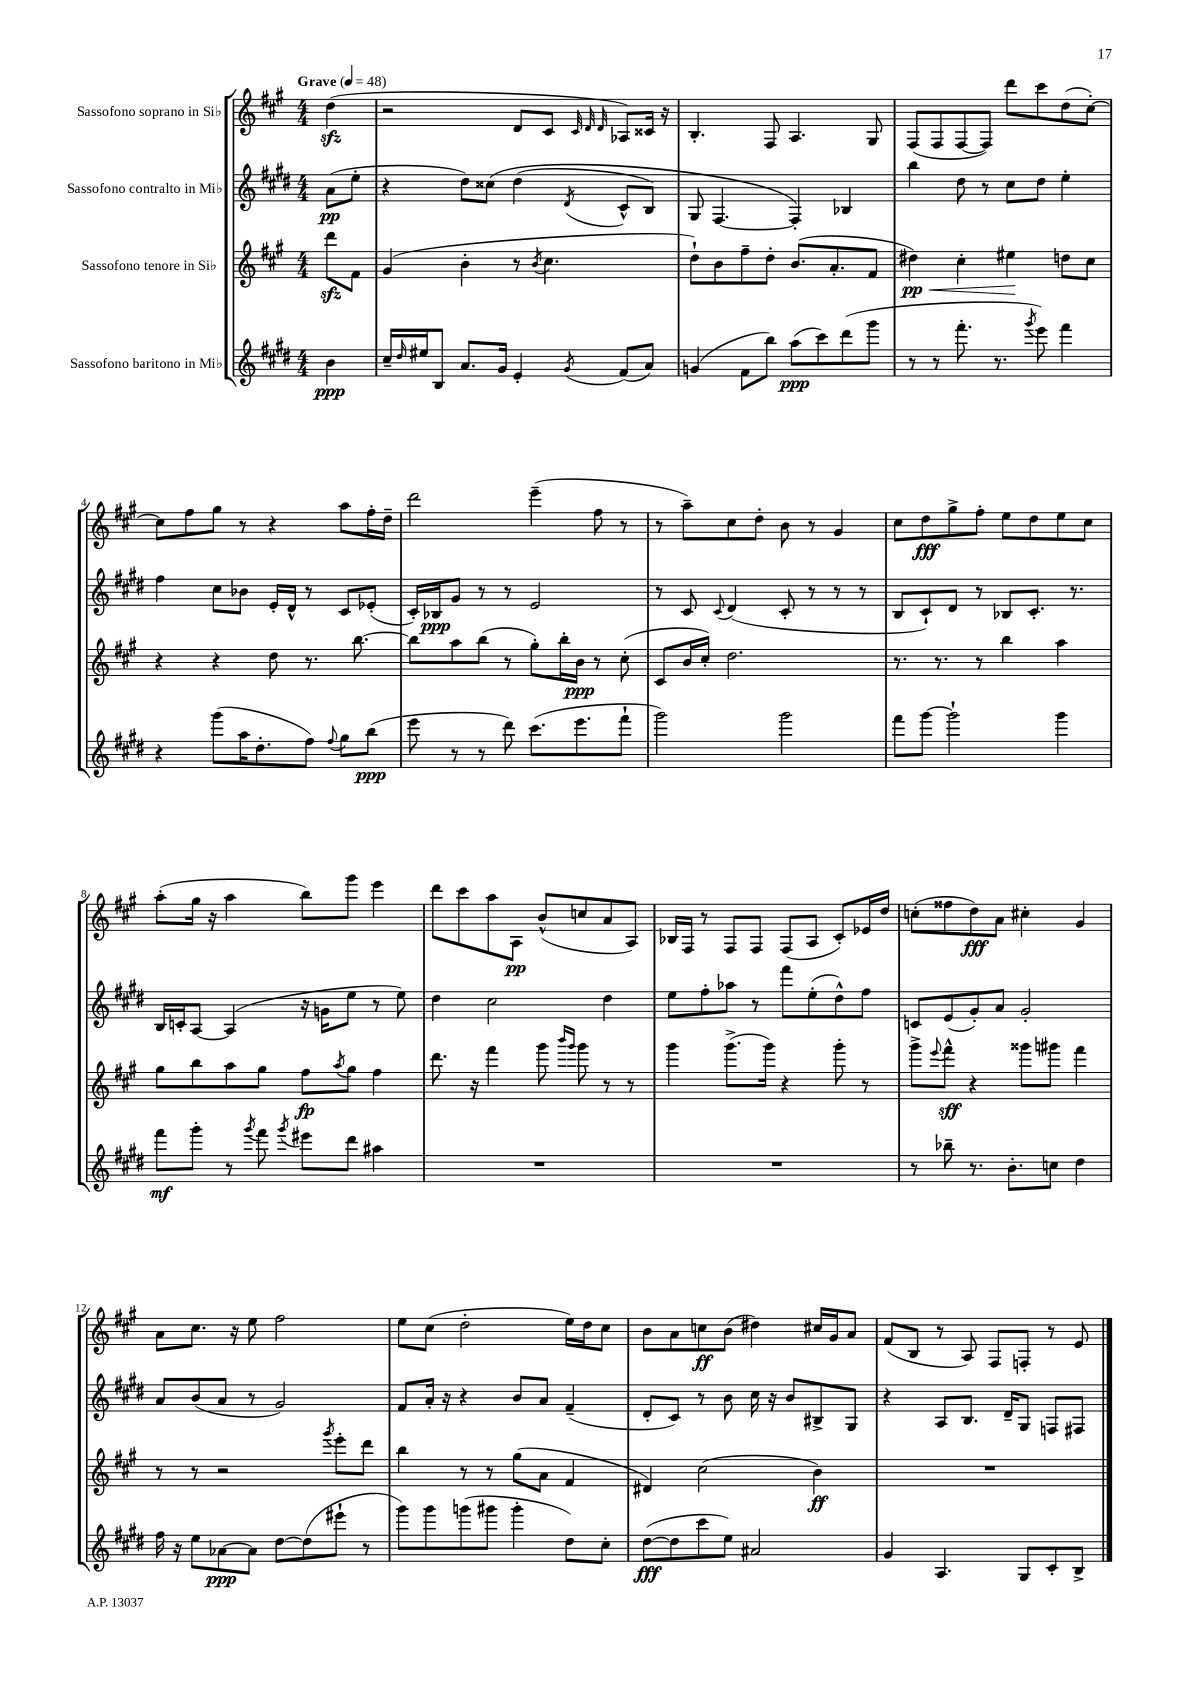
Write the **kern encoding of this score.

**kern	**kern	**kern	**kern
*staff4	*staff3	*staff2	*staff1
*clefG2	*clefG2	*clefG2	*clefG2
*k[f#c#g#d#]	*k[f#c#g#]	*k[f#c#g#d#]	*k[f#c#g#]
*M4/4	*M4/4	*M4/4	*M4/4
*MM48	*MM48	*MM48	*MM48
4b	8ddd	(8a	(4dd
.	8f#	8ee'	.
=	=	=	=
16cc#~	(4g#	4r	2r
16qqdd#	.	.	.
16ee#	.	.	.
8B	.	.	.
8.a	4b'	8dd#)	.
.	.	&(8cc##	.
16g#	.	.	.
4e'	8r	(4dd#	8d
.	8qb	.	.
.	4.cc#	.	8c#
.	.	.	32qqc#
.	.	.	32qqd
8qg#	.	8qd#	32qqd
(8f#	.	8c#^^	8A-)
8a)	.	8B)	16c##
.	.	.	16r
=	=	=	=
(4g	8dd`)	8G#	4.B'
.	8b	[4.F#	.
8f#	8ff#~	.	.
8bb)	8dd'	.	8F#
(8aa	(8.b	4F#']&)	4.A
8ccc#)	.	.	.
.	8.a'	.	.
(8ddd#	.	4B-	.
8ggg#	8f#	.	8G#
=	=	=	=
8r	4dd#)	4bb	(8F#
8r	.	.	8F#
8.fff#'	4cc#'	8dd#	[8F#
.	.	8r	8F#])
8.r	.	.	.
.	4ee#	8cc#	8ddd
8qggg#	.	.	.
8eee)	.	8dd#	8ccc#
4fff#	8dd	4ee'	(8dd
.	8cc#	.	[8cc#')
=	=	=	=
4r	4r	4ff#	8cc#]
.	.	.	8ff#
(8ggg#	4r	8cc#	8gg#
16aa	.	8b-	8r
8.dd#'	.	.	.
.	8dd	16e'	4r
.	.	16d#^^	.
8ff#)	8.r	8r	.
8qqff#	.	.	.
8gg#	.	8c#	8aa
.	[8.bb	.	.
(8bb	.	(8e-'	16ff#'
.	.	.	16dd~
=	=	=	=
8eee	8bb]	16c#')	2ddd
.	.	16B-	.
8r	8aa	8g#	.
8r	(8bb	8r	.
8ddd#)	8r	8r	.
(8.ccc#	8gg#')	2e	(4eee~
.	16bb'	.	.
8.eee	16b	.	.
.	8r	.	8ff#
8fff#`	(8cc#'	.	8r
=	=	=	=
2ggg#)	8c#	8r	8r
.	16b	8c#	8aa~)
.	16cc#')	.	.
.	.	8qqc#	.
.	2.dd	(4d#	8cc#
.	.	.	8dd'
2ggg#	.	8c#'	8b
.	.	8r	8r
.	.	8r	4g#
.	.	8r	.
=	=	=	=
8fff#	8.r	8B	8cc#
[8ggg#	.	8c#`)	8dd
.	8.r	.	.
2ggg#`]	.	8d#	8gg#^
.	8r	8r	8ff#'
.	4bb	8B-	8ee
.	.	8.c#'	8dd
4ggg#	4aa	.	8ee
.	.	8.r	.
.	.	.	8cc#
=	=	=	=
8fff#	8gg#	16B	(8aa'
.	.	16c'	.
8ggg#'	8bb	[8A	16gg#
.	.	.	16r
8r	8aa	(4A]	4aa
8qggg#	.	.	.
8fff#	8gg#	.	.
8qggg#	.	.	.
8eee#	8ff#	16r	8bb)
.	.	16g	.
.	8qaa	.	.
8ddd#	8gg#	8ee	8ggg#
4aa#	4ff#	8r	4eee
.	.	8ee)	.
=	=	=	=
1r	8.ddd	4dd#	8ddd
.	.	.	8ccc#
.	16r	.	.
.	4fff#	2cc#	8aa
.	.	.	8A
.	8ggg#	.	(8b^^
.	16qqbbb	.	.
.	16qqggg#	.	.
.	8ggg#	.	8cc
.	8r	4dd#	8a
.	8r	.	8A)
=	=	=	=
1r	4ggg#	8ee	16B-
.	.	.	16F#
.	.	8ff#'	8r
.	(8.ggg#^	8aa-	8F#
.	.	8r	8F#
.	16ggg#)	.	.
.	4r	8fff#	(8F#
.	.	(8ee'	8A
.	8ggg#'	8dd#^^)	8c#')
.	8r	8ff#	16e-
.	.	.	16dd
=	=	=	=
8r	8ggg#^	8c	(8cc'
.	8qqeee	.	.
8bb-~	8fff#^^	(8e	8ff##
8.r	4r	8g#')	8dd)
.	.	8a	8a
8.b'	.	.	.
.	8ggg##	2g#'	4cc#'
8cc	8ggg#	.	.
4dd#	4fff#	.	4g#
=	=	=	=
16ff#	8r	8a	8a
16r	.	.	.
8ee	8r	(8b	8.cc#
[8a-	2r	8a	.
.	.	.	16r
8a-]	.	8r	8ee
[8dd#	.	2g#)	2ff#
(8dd#]	.	.	.
.	8qggg#	.	.
8eee#`	8eee'	.	.
8r	8ddd	.	.
=	=	=	=
8ggg#)	4bb	8f#	8ee
8ggg#	.	16a'	(8cc#
.	.	16r	.
(8ggg	8r	4r	2dd'
8ggg#	8r	.	.
4ggg#'	(8gg#	8b	.
.	8a	8a	.
8dd#)	4f#	(4f#~	16ee)
.	.	.	16dd
8cc#'	.	.	8cc#
=	=	=	=
([8dd#	4d#)	8d#'	8b
8dd#]	.	8c#)	8a
8ccc#	(2cc#	8r	8cc
8ee)	.	8b	(8b
2a#	.	16cc#	4dd#)
.	.	16r	.
.	.	8b	.
.	4b)	8B#^	16cc#
.	.	.	16g#
.	.	8G#	8a
=	=	=	=
4g#	1r	4r	(8f#
.	.	.	8B
4.A	.	8A	8r
.	.	8.B	8A)
.	.	.	8F#
.	.	16d#~	.
8G#	.	8G#	8F'
8c#'	.	8F	8r
8B^	.	8F#	8e
==	==	==	==
*-	*-	*-	*-
